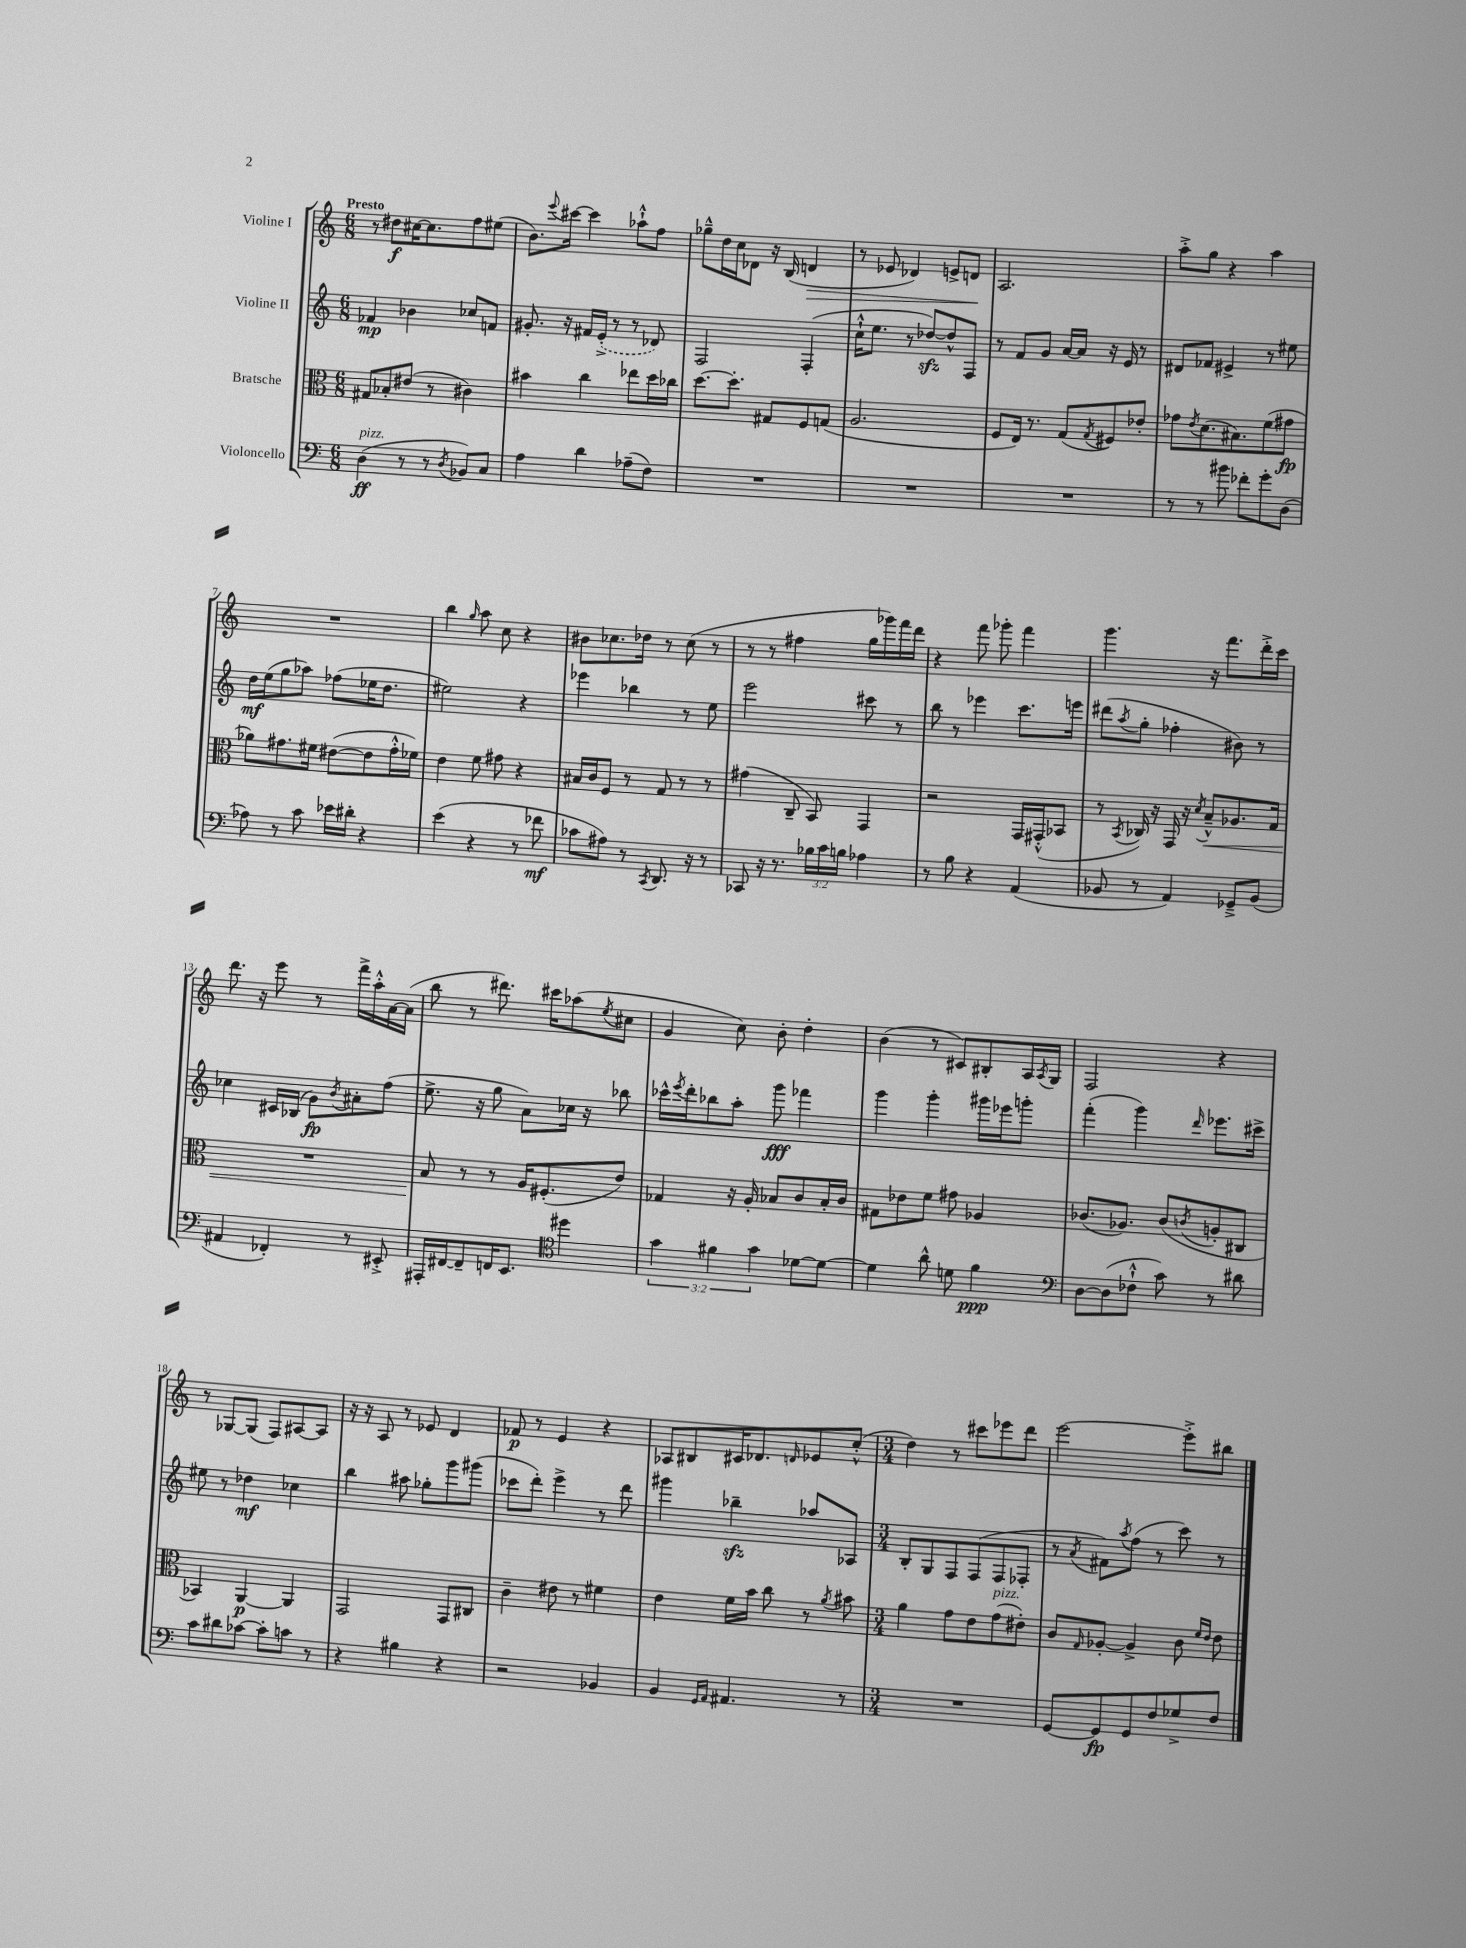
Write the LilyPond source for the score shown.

<<
\new StaffGroup <<
\new Staff = "s0" \with { instrumentName = "Violine I" } {
    \clef treble \key c \major \numericTimeSignature \time 6/8 \tempo "Presto"
    r8 dis''8\f cis''16~ cis''8. f''8 eis''8( |
    b'8.) \appoggiatura { e'''8 } cis'''16~ cis'''4 aes''8-!-^ f''8 |
    ges''8---^ d''16 c''16 des'8 r16 b16( d'4\> |
    r8 ees'8 des'4) e'8-> d'8\! |
    a2. |
    a''8-.-> g''8 r4 a''4 |
    R2. |
    b''4 \grace { g''16 } a''8 c''8 r4 |
    bis'8 ces''8. des''16 r8 ces''8( r8 |
    r8 r8 fis''4 g''16 ges'''16) f'''16 d'''16 |
    r4 f'''8 ges'''8-. f'''4 |
    g'''4. r16 f'''8. d'''16-.-> c'''16 |
    d'''8. r16 e'''8 r8 f'''16-> a''16-.-^ a'16~ a'16( |
    b''8 r8 dis'''8.) cis'''16 aes''8( \acciaccatura { e''8 } cis''8 |
    g'4 c''8) b'8-. d''4-. |
    b'4( r8 cis'8) bis8-. a16 \acciaccatura { a8 } g16 |
    f2 r4 |
    r8 ges8~ ges8( f8) ais8~ ais8 |
    r16 r16 a8 r8 ees'8 d'4 |
    fes'8\p r8 e'4 r4 |
    aes8 bis8 cis'16 des'8. \grace { d'16 } ees'8 c''8-.-^( |
    \numericTimeSignature \time 3/4 d''4) r8 cis'''8 ees'''8 d'''8 |
    e'''2~ e'''8-.-> bis''8 \bar "|." |
}
\new Staff = "s1" \with { instrumentName = "Violine II" } {
    \clef treble \key c \major \numericTimeSignature \time 6/8
    fes'4\mp bes'4 ces''8 f'8 |
    gis'8.-. r16 fis'16 \once \slurDashed e'16-.->( r8 r8 des'8) |
    f2 f4-.( |
    c''16-!-^ e''8. r8 des''8~\sfz) des''8-^ f8 |
    r8 f'8 g'8 a'16~ a'16 r16 e'16 r8 |
    dis'8 fes'8 eis'4-> r8 eis''8 |
    d''16\mf e''16( g''8 aes''8) fes''8( ees''16 d''8. |
    eis''2) r4 |
    ees'''4 bes''4 r8 e''8 |
    e'''2 cis'''8 r8 |
    b''8 r8 ees'''4 c'''8. e'''16 |
    dis'''8( \acciaccatura { a''8 } g''8-. fes''4-. bis'8) r8 |
    ces''4 cis'16 bes16( g'8\fp) \acciaccatura { b'8 } ais'8-. f''8( |
    e''8.-> r16 g''8 a'8) ces''16 r16 bes''8 |
    ces'''16-^ \acciaccatura { e'''8 } d'''16-. bes''8 a''8-. g'''8\fff fes'''4 |
    g'''4 g'''4-. gis'''16 ees'''16 g'''8-. |
    f'''4-.( g'''4) \grace { d'''16 } ees'''8. cis'''16-> |
    eis''8 r8 des''4\mf ces''4 |
    b''4 ais''8 ges''8-. g'''8 gis'''8( |
    ces'''8 d'''8-.) e'''4-> r8 d'''8 |
    gis'''4 bes''4--\sfz aes''8 aes8 |
    \numericTimeSignature \time 3/4 b8-. g8 f8 f8( f8 fes8-. |
    r8 \acciaccatura { a'8 } fis'8) \acciaccatura { a''8 } f''8( r8 c'''8) r8 \bar "|." |
}
\new Staff = "s2" \with { instrumentName = "Bratsche" } {
    \clef alto \key c \major \numericTimeSignature \time 6/8
    gis8 bes8-. eis'8( r8 cis'4) |
    bis'4 c''4 ees''8 d''16 ces''16 |
    d''8.~ d''8.-. gis8 f8 g8( |
    a2. |
    f8 e16) r8. g8( \acciaccatura { g8 } fis8) ees'8-. |
    ges'8 \acciaccatura { e'8 } d'8.( bis8.) f'8( gis'8\fp |
    aes'8) gis'8. fis'16 eis'8~( eis'8 gis'16-.-^ fes'16) |
    e'4 f'8 gis'8 r4 |
    bis16 c'16 f8 r8 g8 r8 r8 |
    gis'4( c8-- b,8) g,4 |
    r2 g,16 gis,16-.-^( bes,8 |
    r8 \acciaccatura { b,8 } ces16) r16 g,16 r16 \acciaccatura { d'8 } b8---^\< aes8. g16 |
    R2. |
    b8\! r8 r8 a16 fis8.-.( e'8) |
    ges4 r16 a16-. bes8 c'8 bes16-. c'16 |
    gis8 ees'8 f'8 gis'8 aes4 |
    ces'8.( aes8.) ces'8( \acciaccatura { c'8 } a8-. cis8 |
    bes,4) a,4~\p a,4 |
    g,2 g,8 cis8 |
    c'4-- eis'8 r8 fis'4 |
    e'4 f'16 b'16 c''8 r8 \acciaccatura { a'8 } bis'8 |
    \numericTimeSignature \time 3/4 a'4 g'8 e'8 g'8^\markup { \italic "pizz." }( eis'8-.) |
    c'8 \grace { g16 } aes8~-. aes4-> c'8 \grace { f'16 e'16 } e'8 \bar "|." |
}
\new Staff = "s3" \with { instrumentName = "Violoncello" } {
    \clef bass \key c \major \numericTimeSignature \time 6/8 \override Staff.TupletNumber.text = #tuplet-number::calc-fraction-text
    d4\ff^\markup { \italic "pizz." }( r8 r8 \acciaccatura { d8 } bes,8) c8 |
    a4 d'4 aes8--( f8) |
    R2. |
    R2. |
    R2. |
    r8 r8 bis'8 fes'8-. g'8-. d8( |
    aes8) r8 c'8 ees'16 dis'16-. r4 |
    e'4( r4 r8 fes'8\mf |
    ces'8 ais8) r8 \acciaccatura { c,8 } d,8. r16 r8 |
    ces,8 r16 r8. \tuplet 3/2 { bes16 c'16 b16 } aes4 |
    r8 b8 r4 a,4( |
    bes,8 r8 a,4) ges,8---> bes,8( |
    ais,4 fes,4-.) r8 eis,8-.-> |
    ais,,16-. fis,16~ fis,8-- f,16 e,8. \clef tenor dis''4 |
    \tuplet 3/2 { g'4 fis'4 g'4 } des'8~ des'8~ |
    des'4 a'8-^ d'8 f'4\ppp |
    \clef bass d8~ d8( fes8-!-^ c'8) r8 dis'8 |
    c'8 dis'8 ces'8~ ces'8-. c'8 r8 |
    r4 bis4 r4 |
    r2 bes,4 |
    b,4 \grace { g,16 a,16 } ais,4. r8 |
    \numericTimeSignature \time 3/4 R2. |
    g,8~ g,8\fp g,8 f8 ges8-> f8 \bar "|." |
}
>>
>>
